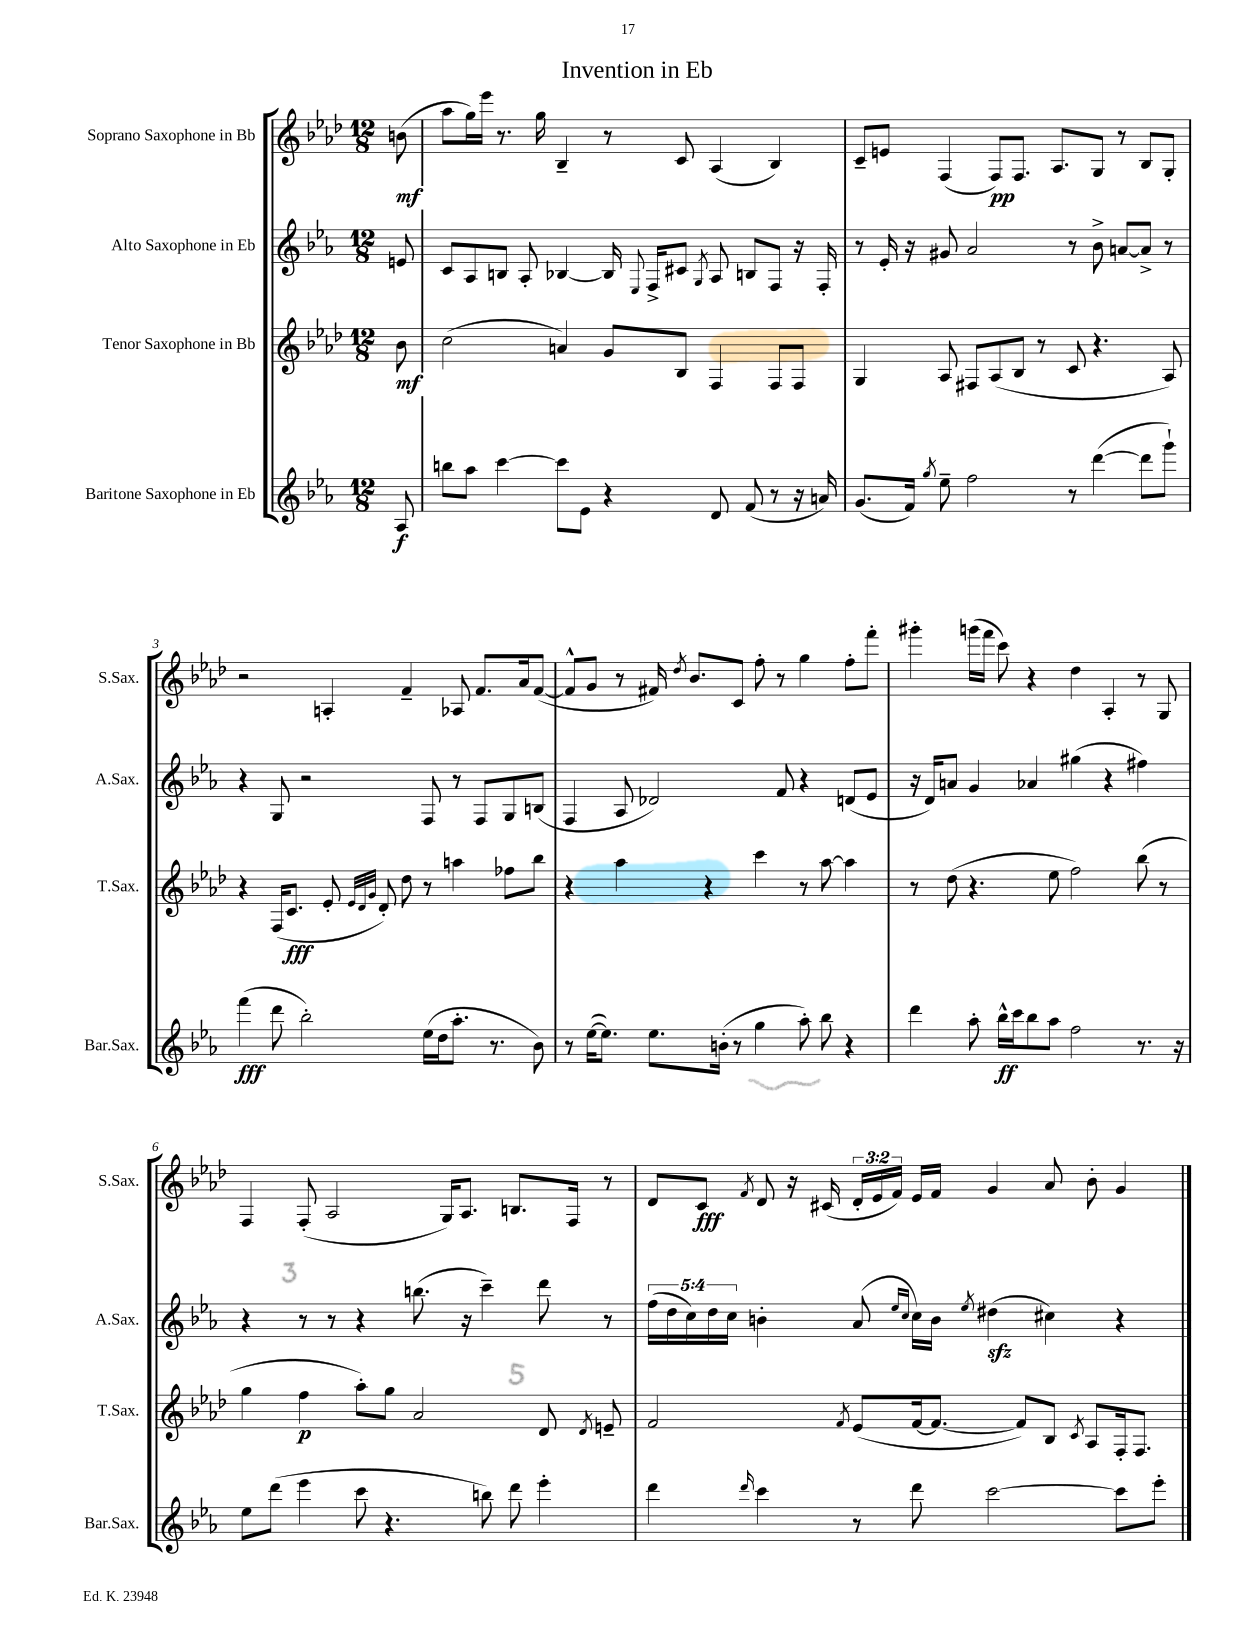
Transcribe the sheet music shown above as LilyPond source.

\header { title = "Invention in Eb" }
<<
\new StaffGroup <<
\new Staff = "s0" \with { instrumentName = "Soprano Saxophone in Bb" shortInstrumentName = "S.Sax." } {
    \clef treble \key aes \major \numericTimeSignature \time 12/8 \override Staff.TupletNumber.text = #tuplet-number::calc-fraction-text \partial 8
    \autoBeamOff b'8\mf( |
    aes''8[ g''16) ees'''16] r8. g''16 bes4-- r8 c'8 aes4( bes4) |
    c'8[-- e'8] f4( f8[\pp) f8.] aes8.[ g8] r8 bes8[ g8]-. |
    r2 a4-. f'4-- aes8 f'8.[ aes'16 f'8]~( |
    f'8[-^ g'8] r8 fis'16) \acciaccatura { des''8 } bes'8.[ c'8] f''8-. r8 g''4 f''8[-. f'''8]-. |
    gis'''4-. g'''16[( f'''16] c'''8) r4 des''4 aes4-. r8 g8 |
    f4 f8-.( aes2 g16[) aes8.] b8.[ f16] r8 |
    des'8[ c'8]\fff \acciaccatura { f'8 } des'8 r16 cis'16( \tuplet 3/2 { des'16[-. ees'16 f'16]) } ees'16[ f'16] g'4 aes'8 bes'8-. g'4 \bar "|." |
}
\new Staff = "s1" \with { instrumentName = "Alto Saxophone in Eb" shortInstrumentName = "A.Sax." } {
    \clef treble \key ees \major \numericTimeSignature \time 12/8 \override Staff.TupletNumber.text = #tuplet-number::calc-fraction-text \partial 8
    \autoBeamOff e'8 |
    c'8[ aes8 b8] aes8-. bes4~ bes16 \appoggiatura { ees8 } f16[-> cis'8] \acciaccatura { g8 } aes8 b8[ f8] r16 f16-. |
    r8 ees'16-. r16 gis'8 aes'2 r8 bes'8-> a'8[~ a'8]-> r8 |
    r4 g8 r2 f8 r8 f8[ g8 b8]( |
    f4 aes8 des'2) f'8 r4 d'8[( ees'8] |
    r16 d'16[) a'8] g'4 aes'4 gis''4( r4 fis''4) |
    r4 r8 r8 r4 b''8.( r16 c'''4--) d'''8 r8 |
    \tuplet 5/4 { f''16[( d''16 c''16) d''16 c''16] } b'4-. aes'8( \grace { ees''16[ c''16] } c''16[) b'16] \acciaccatura { ees''8 } dis''4\sfz( cis''4) r4 \bar "|." |
}
\new Staff = "s2" \with { instrumentName = "Tenor Saxophone in Bb" shortInstrumentName = "T.Sax." } {
    \clef treble \key aes \major \numericTimeSignature \time 12/8 \partial 8
    \autoBeamOff bes'8\mf |
    c''2( a'4) g'8[ bes8] f4 f8[ f8] |
    g4 aes8 fis8[ aes8( bes8] r8 c'8 r4. aes8) |
    r4 f16[( c'8.]\fff ees'8-. \grace { ees'32[ des'32 g'32] } des'8-.) des''8 r8 a''4 fes''8[ bes''8] |
    r4 aes''4 r4 c'''4 r8 aes''8~ aes''4 |
    r8 des''8( r4. ees''8 f''2) bes''8( r8 |
    g''4 f''4\p aes''8[-.) g''8] aes'2 des'8 \acciaccatura { des'8 } e'8-- |
    f'2 \acciaccatura { f'8 } ees'8[( f'16~ f'8.]~ f'8[) bes8] \acciaccatura { c'8 } aes8[ f16-. f8.] \bar "|." |
}
\new Staff = "s3" \with { instrumentName = "Baritone Saxophone in Eb" shortInstrumentName = "Bar.Sax." } {
    \clef treble \key ees \major \numericTimeSignature \time 12/8 \partial 8
    \autoBeamOff aes8\f |
    b''8[ aes''8] c'''4~ c'''8[ ees'8] r4 d'8 f'8( r8 r16 a'16) |
    g'8.[( f'16]) \acciaccatura { g''8 } ees''8-- f''2 r8 d'''4~( d'''8[ g'''8]-!) |
    f'''4\fff( d'''8 bes''2-.) ees''16[( d''16 aes''8.]-. r8. bes'8) |
    r8 ees''16[~( ees''8.]) ees''8.[ b'16]-.( r8 g''4 aes''8-.) bes''8 r4 |
    d'''4 aes''8-. bes''16[-^\ff c'''16 bes''8 aes''8] f''2 r8. r16 |
    ees''8[ d'''8]( ees'''4 c'''8 r4. b''8) d'''8 ees'''4-. |
    d'''4 \grace { d'''16 } c'''4 r8 d'''8 c'''2~ c'''8[ ees'''8]-. \bar "|." |
}
>>
>>
